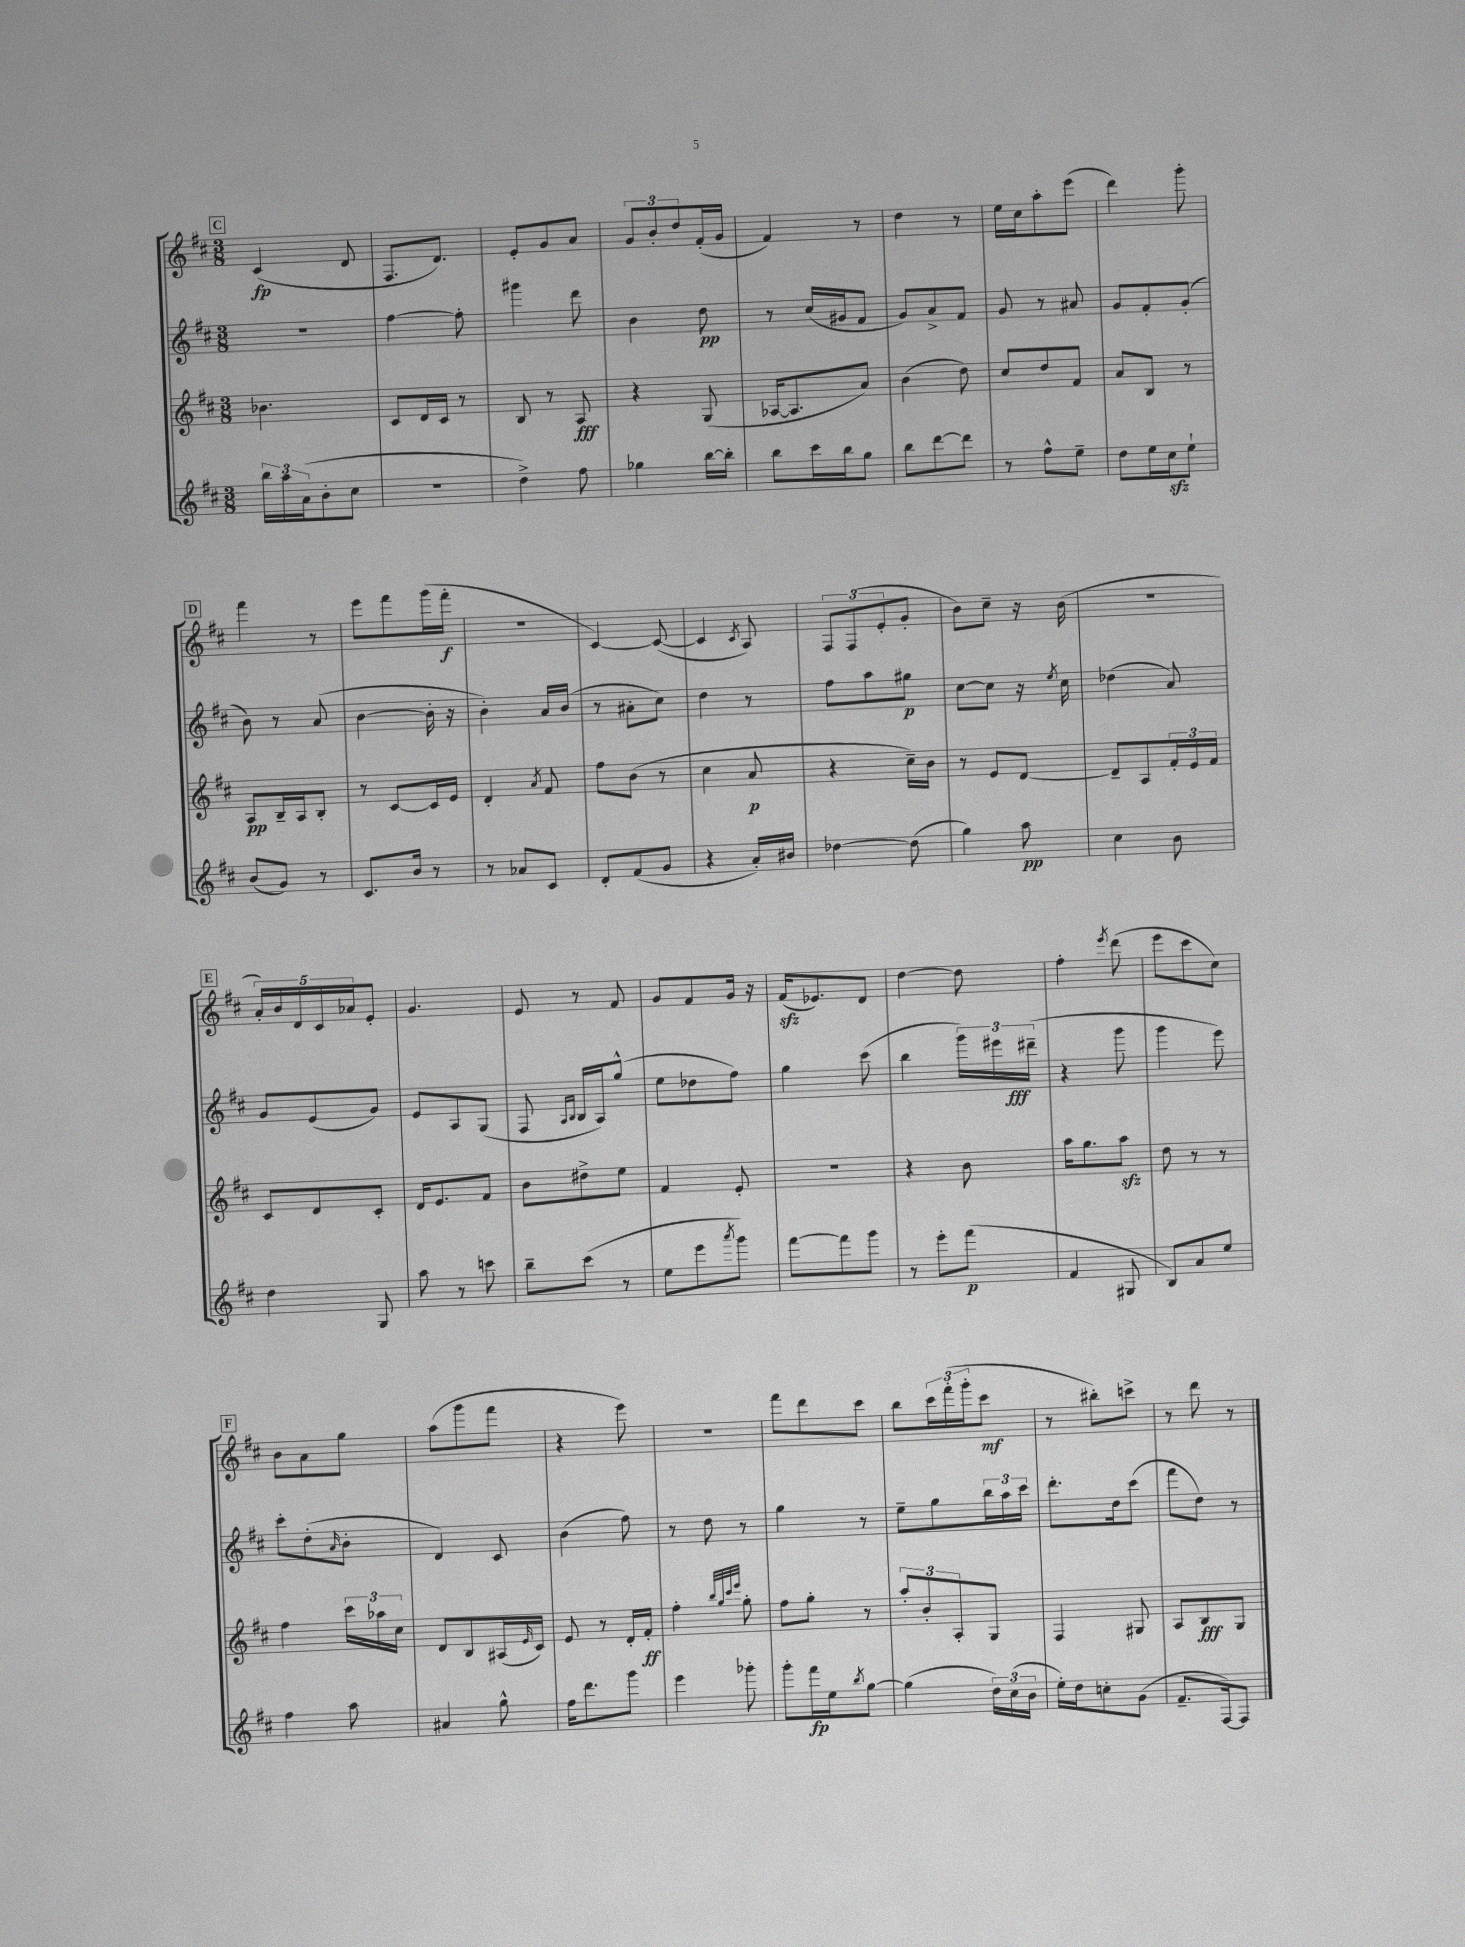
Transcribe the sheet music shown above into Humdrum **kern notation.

**kern	**kern	**kern	**kern
*staff4	*staff3	*staff2	*staff1
*clefG2	*clefG2	*clefG2	*clefG2
*k[f#c#]	*k[f#c#]	*k[f#c#]	*k[f#c#]
*M3/8	*M3/8	*M3/8	*M3/8
24bb	4.b-	4.r	(4c#
24aa	.	.	.
(24a	.	.	.
8b'	.	.	.
8cc#	.	.	8d
=	=	=	=
4.r	8c#	[4ff#	8.F#
.	16d	.	.
.	16c#	.	8.d)
.	8r	8ff#']	.
=	=	=	=
4dd^)	8B	4ggg#	8e'
.	8r	.	8g
8ff#	8A	8ddd	8a
=	=	=	=
4gg-	4r	4b	12g
.	.	.	12b'
.	.	.	12dd
[16bb	(8G	8dd	(16f#'
16bb']	.	.	16g
=	=	=	=
8bb	[16A-	8r	4f#)
.	8.A-]	.	.
16ccc#	.	(16cc#	.
16bb	.	16g#	.
8gg	8a)	8f#	8r
=	=	=	=
8bb	(4b	8g)	4dd
[8ddd	.	8a^	.
8ddd]	8dd)	8f#	8r
=	=	=	=
8r	8cc#	8g	16ee
.	.	.	16cc#
8ff#^^	8dd	8r	8aa'
8ee~	8f#	8a#	(8eee
=	=	=	=
8dd	8a	8g	4ddd)
16ee	8B	8f#'	.
16cc#	.	.	.
8ee`	8r	(8g'	8ggg'
=	=	=	=
(8b	8A	8b)	4fff#
8g)	16B~	8r	.
.	16A	.	.
8r	8B'	(8a	8r
=	=	=	=
8.c#	8r	[4b	8eee
.	[8c#	.	8fff#
16b	.	.	.
8r	16c#]	16b']	(16ggg
.	16e	16r	16fff#'
=	=	=	=
8r	4d'	4b')	4.r
8a-	.	.	.
.	8qa	.	.
8c#	8f#	16a	.
.	.	(16b	.
=	=	=	=
8d'	8ff#	8r	[4c#)
(8f#	(8b	8a#'	.
8g	8r	8cc#)	(8c#_
=	=	=	=
4r	4cc#	4dd	4c#]
.	.	.	8qc#
16a')	8a	8r	8A)
16b#	.	.	.
=	=	=	=
[4dd-	4r	8ff#	12F#
.	.	.	(12F#
.	.	8aa	.
.	.	.	12e'
(8dd-]	16cc#~)	8gg#	8g'
.	16b	.	.
=	=	=	=
4gg)	8r	[8cc#	8b)
.	8e	8cc#]	8cc#~
8aa	[8d	16r	16r
.	.	8qee	.
.	.	16cc#	(16b
=	=	=	=
4cc#	8d~]	(4dd-	4.r
.	8A	.	.
8b	24f#'	8a)	.
.	24e	.	.
.	24f#	.	.
=	=	=	=
4dd	8c#	8g	20a')
.	.	.	20b
.	.	.	20d
.	8d	(8e	.
.	.	.	20c#
.	.	.	20a-
8G	8c#'	8g)	8e'
=	=	=	=
8aa	16d	8e	4.g
.	8.e	.	.
8r	.	8A	.
8ccc	8f#	(8G	.
=	=	=	=
8bb~	8b	8F#	8e
.	.	16qqA	.
.	.	16qqB	.
(8ccc#	8dd#^	16B	8r
.	.	16A)	.
8r	8ee	(8gg^^	8f#
=	=	=	=
8ee	4f#	8ee	8g
8eee	.	8dd-	8f#
8qaaa	.	.	.
8ggg)	8e'	8ff#)	16g
.	.	.	16r
=	=	=	=
[8fff#	4.r	4gg	(16f#
.	.	.	8.e-)
8fff#]	.	.	.
8ggg	.	(8ccc#	8d
=	=	=	=
8r	4r	4bb	[4dd
8eee'	.	.	.
(8fff#	8b	24ggg)	8dd]
.	.	24eee#	.
.	.	(24ddd#~	.
=	=	=	=
4f#	16aa	4r	4ff#'
.	8.gg	.	.
.	.	.	8qeee
8G#	8aa	8ggg	(8ddd
=	=	=	=
8B)	8dd	4ggg	8eee
8a	8r	.	8ccc#
8ee	8r	8eee)	8cc#)
=	=	=	=
4ff#	4ff#	8ccc#'	8b
.	.	(8dd'	8a
.	.	16qqa	.
8aa	24ccc#	8b'	8gg
.	24aa-	.	.
.	24cc#	.	.
=	=	=	=
4a#	8d	4d)	(8aa
.	8B	.	8ggg
8gg^^	(16A#	8c#	8fff#
.	16qqe	.	.
.	16c#)	.	.
=	=	=	=
16ff#	8e	(4b	4r
8.ddd	.	.	.
.	8r	.	.
8ggg	16d'	8ff#)	8eee)
.	16f#'	.	.
=	=	=	=
4eee	4ff#'	8r	4.r
.	.	8dd	.
.	32qqbb	.	.
.	32qqgg	.	.
.	32qqccc#	.	.
.	32qqeee	.	.
8ggg-'	8gg'	8r	.
=	=	=	=
8ggg'	8ff#	4gg	8fff#
16fff#	8gg'	.	8ddd
16ee	.	.	.
8qbb	.	.	.
[8gg	8r	8r	8ccc#
=	=	=	=
(4gg]	12aa'	8ee~	8bb
.	12b'	.	.
.	.	8gg	24ccc#
.	12A'	.	(24fff#'
.	.	.	24ggg'
24dd)	8G	24bb	8ccc#
(24cc#	.	24aa	.
24b	.	24ccc#	.
=	=	=	=
16ee')	4F#	8.ddd'	8r
16dd	.	.	.
8cc'	.	.	8bb#')
.	.	16dd	.
(8g	8G#	(8ccc#	8ccc^
=	=	=	=
8.f#~	8A	8fff#	8r
.	8B	8dd)	8ddd
[16F#)	.	.	.
8F#]	8G	8r	8r
==	==	==	==
*-	*-	*-	*-
